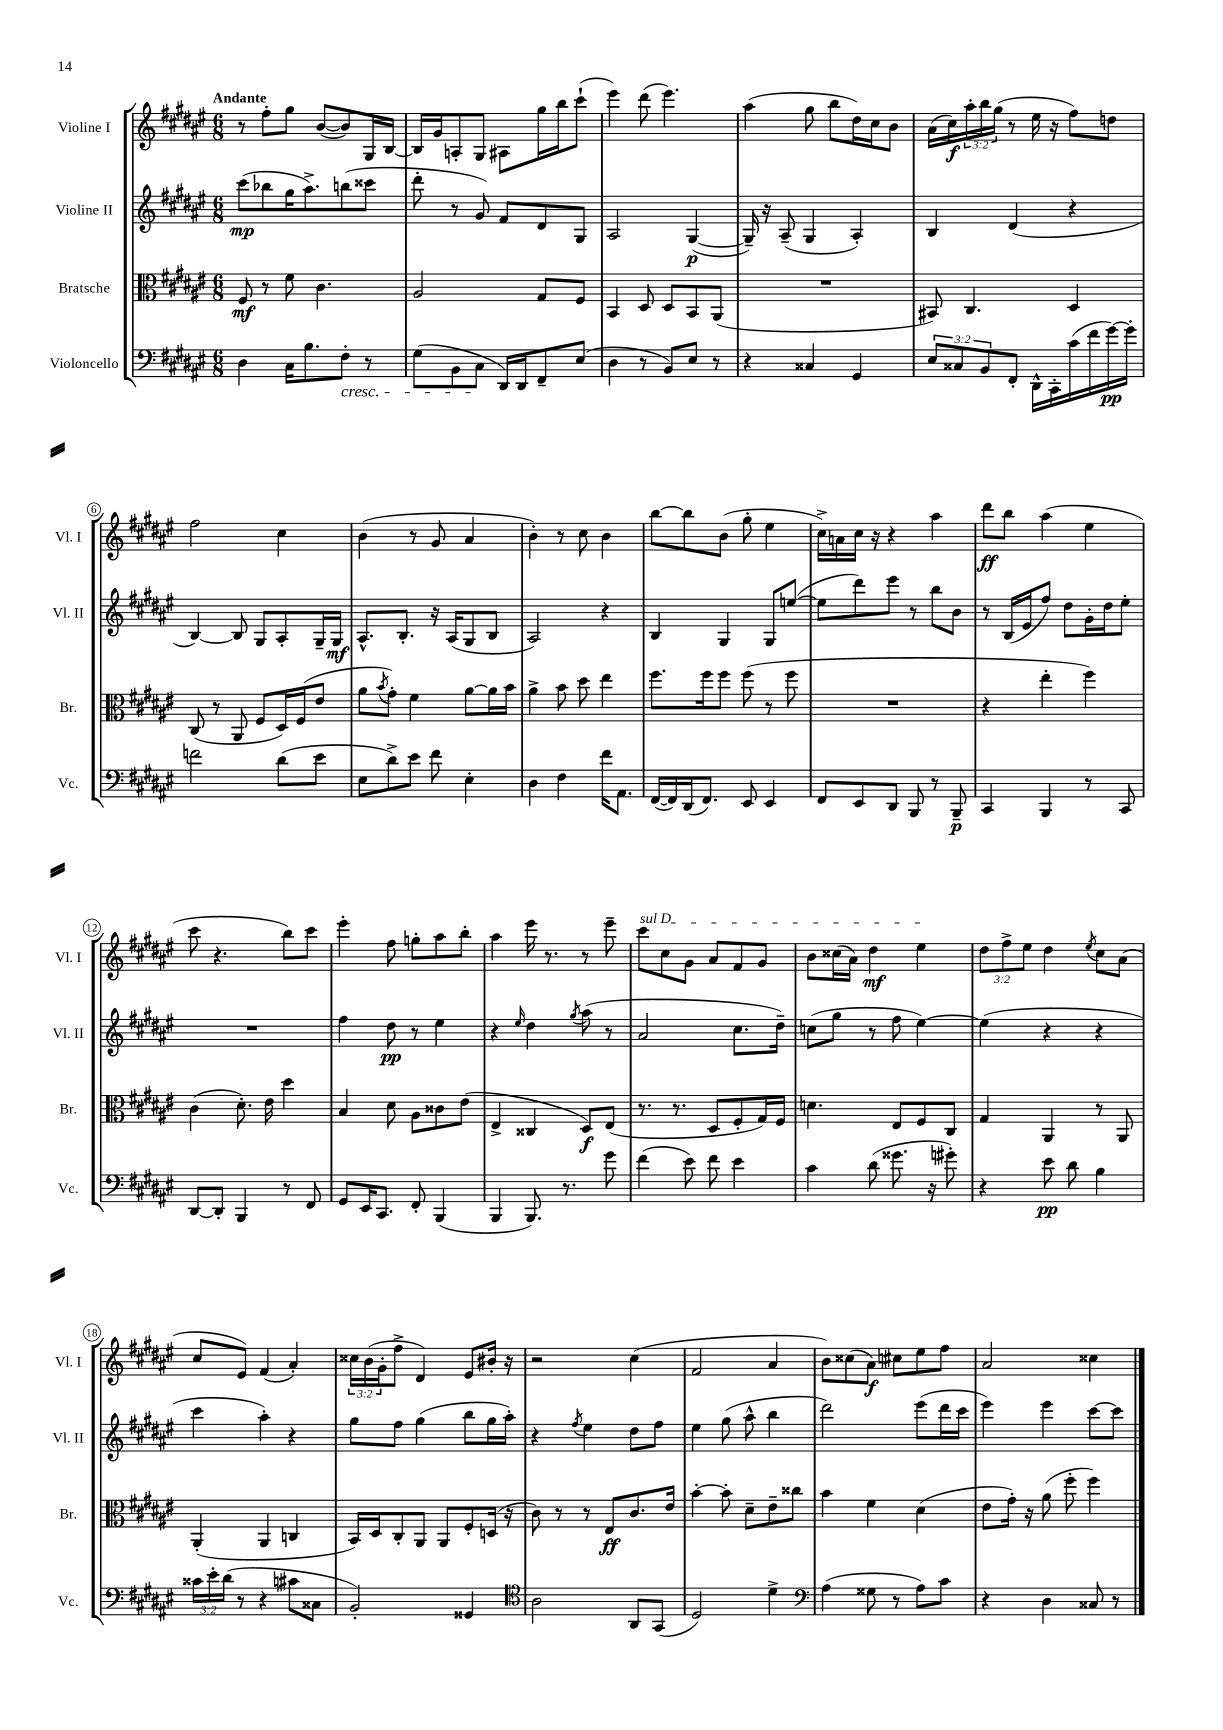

**kern	**dynam	**kern	**dynam	**kern	**dynam	**kern	**dynam
*part4	*part4	*part3	*part3	*part2	*part2	*part1	*part1
*staff4	*staff4	*staff3	*staff3	*staff2	*staff2	*staff1	*staff1
*I"Violoncello	*	*I"Bratsche	*	*I"Violine II	*	*I"Violine I	*
*I'Vc.	*	*I'Br.	*	*I'Vl. II	*	*I'Vl. I	*
*clefF4	*	*clefC3	*	*clefG2	*	*clefG2	*
*k[f#c#g#d#a#e#]	*	*k[f#c#g#d#a#e#]	*	*k[f#c#g#d#a#e#]	*	*k[f#c#g#d#a#e#]	*
*M6/8	*	*M6/8	*	*M6/8	*	*M6/8	*
=1	=1	=1	=1	=1	=1	=1	=1
!	!	!	!	!	!	!LO:TX:a:B:t=Andante	!
4D#\	.	8F#/	mf	(8ccc#\L	mp	8r	.
.	.	8r	.	8bb-X\	.	8ff#'\L	.
16C#\KL	.	8f#\	.	16gg#\K	.	8gg#\J	.
8.B\	.	.	.	8.aa#^\)	.	.	.
.	.	4.c#\	.	.	.	([8b/L	.
!LO:TX:b:i:t=cresc.	!	!	!	!	!	!	!
8F#'\J	.	.	.	(8bbn\	.	8b/])	.
8r	.	.	.	8ccc##X\J	.	16G#/L	.
.	.	.	.	.	.	[16B/JJ	.
=2	=2	=2	=2	=2	=2	=2	=2
(8G#\L	.	2A#/	.	8ddd#'\	.	16B/LL]	.
.	.	.	.	.	.	16g#/J	.
8BB\	.	.	.	8r	.	8An'/	.
8C#\J	.	.	.	8g#/)	.	8G#/J	.
16DD#/LL)	.	.	.	8f#/L	.	8A#X\L	.
16DD#/J	.	.	.	.	.	.	.
8FF#~/	.	8G#/L	.	8d#/	.	16gg#\L	.
.	.	.	.	.	.	16bb\J	.
(8E#/J	.	8F#/J	.	8G#/J	.	(8ccc#`\J	.
=3	=3	=3	=3	=3	=3	=3	=3
4D#\	.	4BB/	.	2A#/	.	4eee#\)	.
8r	.	8D#/	.	.	.	(8ddd#\	.
8BB/L)	.	8D#/L	.	.	.	4.eee#\)	.
8E#/J	.	8BB/	.	([4G#/	p	.	.
8r	.	(8AA#/J	.	.	.	.	.
=4	=4	=4	=4	=4	=4	=4	=4
4r	.	2.r	.	16G#~/])	.	(4aa#\	.
.	.	.	.	16r	.	.	.
.	.	.	.	(8A#~/	.	.	.
4C##X/	.	.	.	4G#/	.	8gg#\	.
.	.	.	.	.	.	8bb\L	.
4GG#/	.	.	.	4A#'/)	.	16dd#\L)	.
.	.	.	.	.	.	16cc#\J	.
.	.	.	.	.	.	8b\J	.
=5	=5	=5	=5	=5	=5	=5	=5
12E#/L	.	8BB#X/)	.	4B/	.	(16a#\LL	.
.	.	.	.	.	.	16cc#\)	f
12C##X/	.	.	.	.	.	.	.
.	.	4.C#/	.	.	.	24aa#'\	.
12BB/	.	.	.	.	.	24bb\	.
.	.	.	.	.	.	(24gg#\JJ	.
8FF#'/J	.	.	.	(4d#/	.	8r	.
16DD#^^\LL	.	.	.	.	.	16ee#\	.
16CC#'\	.	.	.	.	.	16r	.
(16c#\	.	4D#/	.	4r	.	8ff#\L)	.
16f#\	.	.	.	.	.	.	.
[16g#\)	pp	.	.	.	.	8ddn\J	.
16g#'\JJ]	.	.	.	.	.	.	.
!!LO:LB:g=z
=6	=6	=6	=6	=6	=6	=6	=6
2fn\	.	(8C#/	.	[4B/)	.	2ff#\	.
.	.	8r	.	.	.	.	.
.	.	8AA#/	.	8B/]	.	.	.
.	.	8F#/L	.	8G#/L	.	.	.
(8d#\L	.	16D#/L)	.	8A#'/	.	4cc#\	.
.	.	(16F#/J	.	.	.	.	.
8e#\J	.	8e#/J	.	16G#~/L	.	.	.
.	.	.	.	16G#/JJ	mf	.	.
=7	=7	=7	=7	=7	=7	=7	=7
8E#\L	.	8a#\L	.	8.A#^^/L	.	(4b\	.
.	.	8qb/	.	.	.	.	.
8d#^\)	.	8g#'\J)	.	.	.	.	.
.	.	.	.	8.B'/J	.	.	.
8e#\J	.	4f#\	.	.	.	8r	.
8f#\	.	.	.	16r	.	8g#/	.
.	.	.	.	(16A#/KL	.	.	.
4E#'\	.	[8a#\L	.	8G#/	.	4a#/	.
.	.	16a#\L]	.	8B/J	.	.	.
.	.	16b\JJ	.	.	.	.	.
=8	=8	=8	=8	=8	=8	=8	=8
4D#\	.	4a#^\	.	2A#/)	.	4b'\)	.
4F#\	.	8b\	.	.	.	8r	.
.	.	8dd#\	.	.	.	8cc#\	.
16f#\KL	.	4ee#\	.	4r	.	4b\	.
8.AA#\J	.	.	.	.	.	.	.
=9	=9	=9	=9	=9	=9	=9	=9
([16FF#/LL	.	8.ff#\L	.	4B/	.	[8bb\L	.
16FF#/])	.	.	.	.	.	.	.
(16DD#/J	.	.	.	.	.	8bb\]	.
8.FF#/J)	.	16ff#\k	.	.	.	.	.
.	.	8ff#\J	.	4G#/	.	(8b\J	.
8EE#/	.	(8ff#\	.	.	.	8gg#'\	.
4EE#/	.	8r	.	8G#/L	.	4ee#\	.
.	.	8ff#\	.	([8een/J	.	.	.
=10	=10	=10	=10	=10	=10	=10	=10
8FF#/L	.	2.r	.	8ee\L]	.	16cc#^\LL)	.
.	.	.	.	.	.	16an\	.
8EE#/	.	.	.	8ddd#\)	.	16cc#\JJ	.
.	.	.	.	.	.	16r	.
8DD#/J	.	.	.	8eee#\J	.	4r	.
8BBB/	.	.	.	8r	.	.	.
8r	.	.	.	8bb\L	.	4aa#\	.
8BBB~/	p	.	.	8b\J	.	.	.
=11	=11	=11	=11	=11	=11	=11	=11
4CC#/	.	4r	.	8r	.	8ddd#\L	ff
.	.	.	.	(16B/LL	.	8bb\J	.
.	.	.	.	16e#/J	.	.	.
4BBB/	.	4ee#'\	.	8ff#/J)	.	(4aa#\	.
.	.	.	.	8dd#\L	.	.	.
8r	.	4ff#\)	.	16g#'\L	.	4ee#\	.
.	.	.	.	16dd#\J	.	.	.
8CC#/	.	.	.	8ee#'\J	.	.	.
!!LO:LB:g=z
=12	=12	=12	=12	=12	=12	=12	=12
[8DD#/L	.	(4c#\	.	2.r	.	8ccc#\	.
8DD#'/J]	.	.	.	.	.	4.r	.
4BBB/	.	8.d#'\)	.	.	.	.	.
.	.	16e#\	.	.	.	.	.
8r	.	4dd#\	.	.	.	8bb\L)	.
8FF#/	.	.	.	.	.	8ccc#\J	.
=13	=13	=13	=13	=13	=13	=13	=13
8GG#/L	.	4B/	.	4ff#\	.	4eee#'\	.
16EE#/K	.	.	.	.	.	.	.
8.CC#/J	.	.	.	.	.	.	.
.	.	8d#\	.	8dd#\	pp	8ff#\	.
8FF#'/	.	8A#\L	.	8r	.	8ggn'\L	.
(4BBB/	.	8c##X\	.	4ee#\	.	8aa#\	.
.	.	(8e#\J	.	.	.	8bb'\J	.
=14	=14	=14	=14	=14	=14	=14	=14
4BBB/	.	4E#^/	.	4r	.	4aa#\	.
.	.	.	.	16qqee#/	.	.	.
8.BBB/)	.	4C##X/	.	4dd#\	.	16eee#\	.
.	.	.	.	.	.	8.r	.
8.r	.	.	.	.	.	.	.
.	.	.	.	8qgg#/	.	.	.
.	.	8D#/L)	f	(8aa#\	.	8r	.
8g#\	.	(8E#/J	.	8r	.	8eee#~\	.
=15	=15	=15	=15	=15	=15	=15	=15
!	!	!	!	!	!	!LO:TX:a:i:t=sul D	!
(4f#\	.	8.r	.	2a#/	.	8ccc#\L	.
.	.	.	.	.	.	8cc#\	.
.	.	8.r	.	.	.	.	.
8e#\)	.	.	.	.	.	8g#\J	.
8f#\	.	8D#/L	.	.	.	8a#/L	.
4e#\	.	8F#'/	.	8.cc#\L	.	8f#/	.
.	.	16G#/L)	.	.	.	8g#/J	.
.	.	16F#/JJ	.	16dd#~\Jk)	.	.	.
=16	=16	=16	=16	=16	=16	=16	=16
4c#\	.	4.dn\	.	(8ccn\L	.	8b\L	.
.	.	.	.	8gg#\J	.	(16cc##X\L	.
.	.	.	.	.	.	16a#\JJ)	.
(8d#\	.	.	.	8r	.	4dd#\	mf
8.g##X\	.	8E#/L	.	8ff#\	.	.	.
.	.	8F#/	.	[4ee#\)	.	4ee#\	.
16r	.	.	.	.	.	.	.
8g#X'\)	.	8C#/J	.	.	.	.	.
=17	=17	=17	=17	=17	=17	=17	=17
4r	.	4G#/	.	(4ee#\]	.	12dd#\L	.
.	.	.	.	.	.	12ff#^\	.
.	.	.	.	.	.	12ee#\J	.
8e#\	pp	4AA#/	.	4r	.	4dd#\	.
8d#\	.	.	.	.	.	.	.
.	.	.	.	.	.	8qee#/	.
4B\	.	8r	.	4r	.	8cc#\L	.
.	.	8AA#/	.	.	.	(8a#\J	.
!!LO:LB:g=z
=18	=18	=18	=18	=18	=18	=18	=18
24c##X\LL	.	(4AA#'/	.	4ccc#\	.	8cc#/L	.
24e#'\	.	.	.	.	.	.	.
(24d#\JJ	.	.	.	.	.	.	.
8r	.	.	.	.	.	8e#/J)	.
4r	.	4AA#/	.	4aa#'\)	.	(4f#/	.
8c#X\L	.	4Cn/	.	4r	.	4a#'/)	.
8C##X\J	.	.	.	.	.	.	.
=19	=19	=19	=19	=19	=19	=19	=19
2BB'/)	.	16BB/LL)	.	8gg#\L	.	24cc##X\LL	.
.	.	.	.	.	.	(24b\	.
.	.	16D#/J	.	.	.	.	.
.	.	.	.	.	.	24g#'\J	.
.	.	8C#'/	.	8ff#\J	.	8ff#^\J	.
.	.	8AA#/J	.	(4gg#\	.	4d#/)	.
.	.	8AA#/L	.	.	.	.	.
4GG##X/	.	8F#'/	.	8bb\L	.	8e#/L	.
.	.	(16Dn/Jk	.	16gg#\L	.	16b#X'/Jk	.
.	.	16r	.	16aa#'\JJ)	.	16r	.
=20	=20	=20	=20	=20	=20	=20	=20
*clefC4	*	*	*	*	*	*	*
2A#\	.	8c#\)	.	4r	.	2r	.
.	.	8r	.	.	.	.	.
.	.	.	.	8qff#/	.	.	.
.	.	8r	.	4ee#\	.	.	.
.	.	8E#/L	ff	.	.	.	.
8AA#/L	.	8.c#/	.	8dd#\L	.	(4cc#\	.
(8GG#/J	.	.	.	8ff#\J	.	.	.
.	.	16e#/Jk	.	.	.	.	.
=21	=21	=21	=21	=21	=21	=21	=21
2D#/)	.	[4b'\	.	4ee#\	.	2f#/	.
.	.	8b'\]	.	(8gg#\	.	.	.
.	.	8d#~\L	.	8aa#^^\	.	.	.
4d#^\	.	8e#~\	.	4bb\	.	4a#/	.
.	.	8cc##X\J	.	.	.	.	.
=22	=22	=22	=22	=22	=22	=22	=22
*clefF4	*	*	*	*	*	*	*
(4A#\	.	4b\	.	2ddd#\)	.	8b\L)	.
.	.	.	.	.	.	(8cc##X\	.
8G##X\	.	4f#\	.	.	.	8a#\J)	f
8r	.	.	.	.	.	8cc#X\L	.
8A#\L)	.	(4d#\	.	(8eee#\L	.	8ee#\	.
8c#\J	.	.	.	16ddd#\L	.	8ff#\J	.
.	.	.	.	16ccc#\JJ	.	.	.
=23	=23	=23	=23	=23	=23	=23	=23
4r	.	8e#\L	.	4eee#\)	.	2a#/	.
.	.	16g#'\Jk)	.	.	.	.	.
.	.	16r	.	.	.	.	.
4D#\	.	(8a#\	.	4eee#\	.	.	.
.	.	8ff#'\	.	.	.	.	.
8C##X/	.	4ff#\)	.	[8ccc#\L	.	4cc##X\	.
8r	.	.	.	8ccc#\J]	.	.	.
==	==	==	==	==	==	==	==
*-	*-	*-	*-	*-	*-	*-	*-
